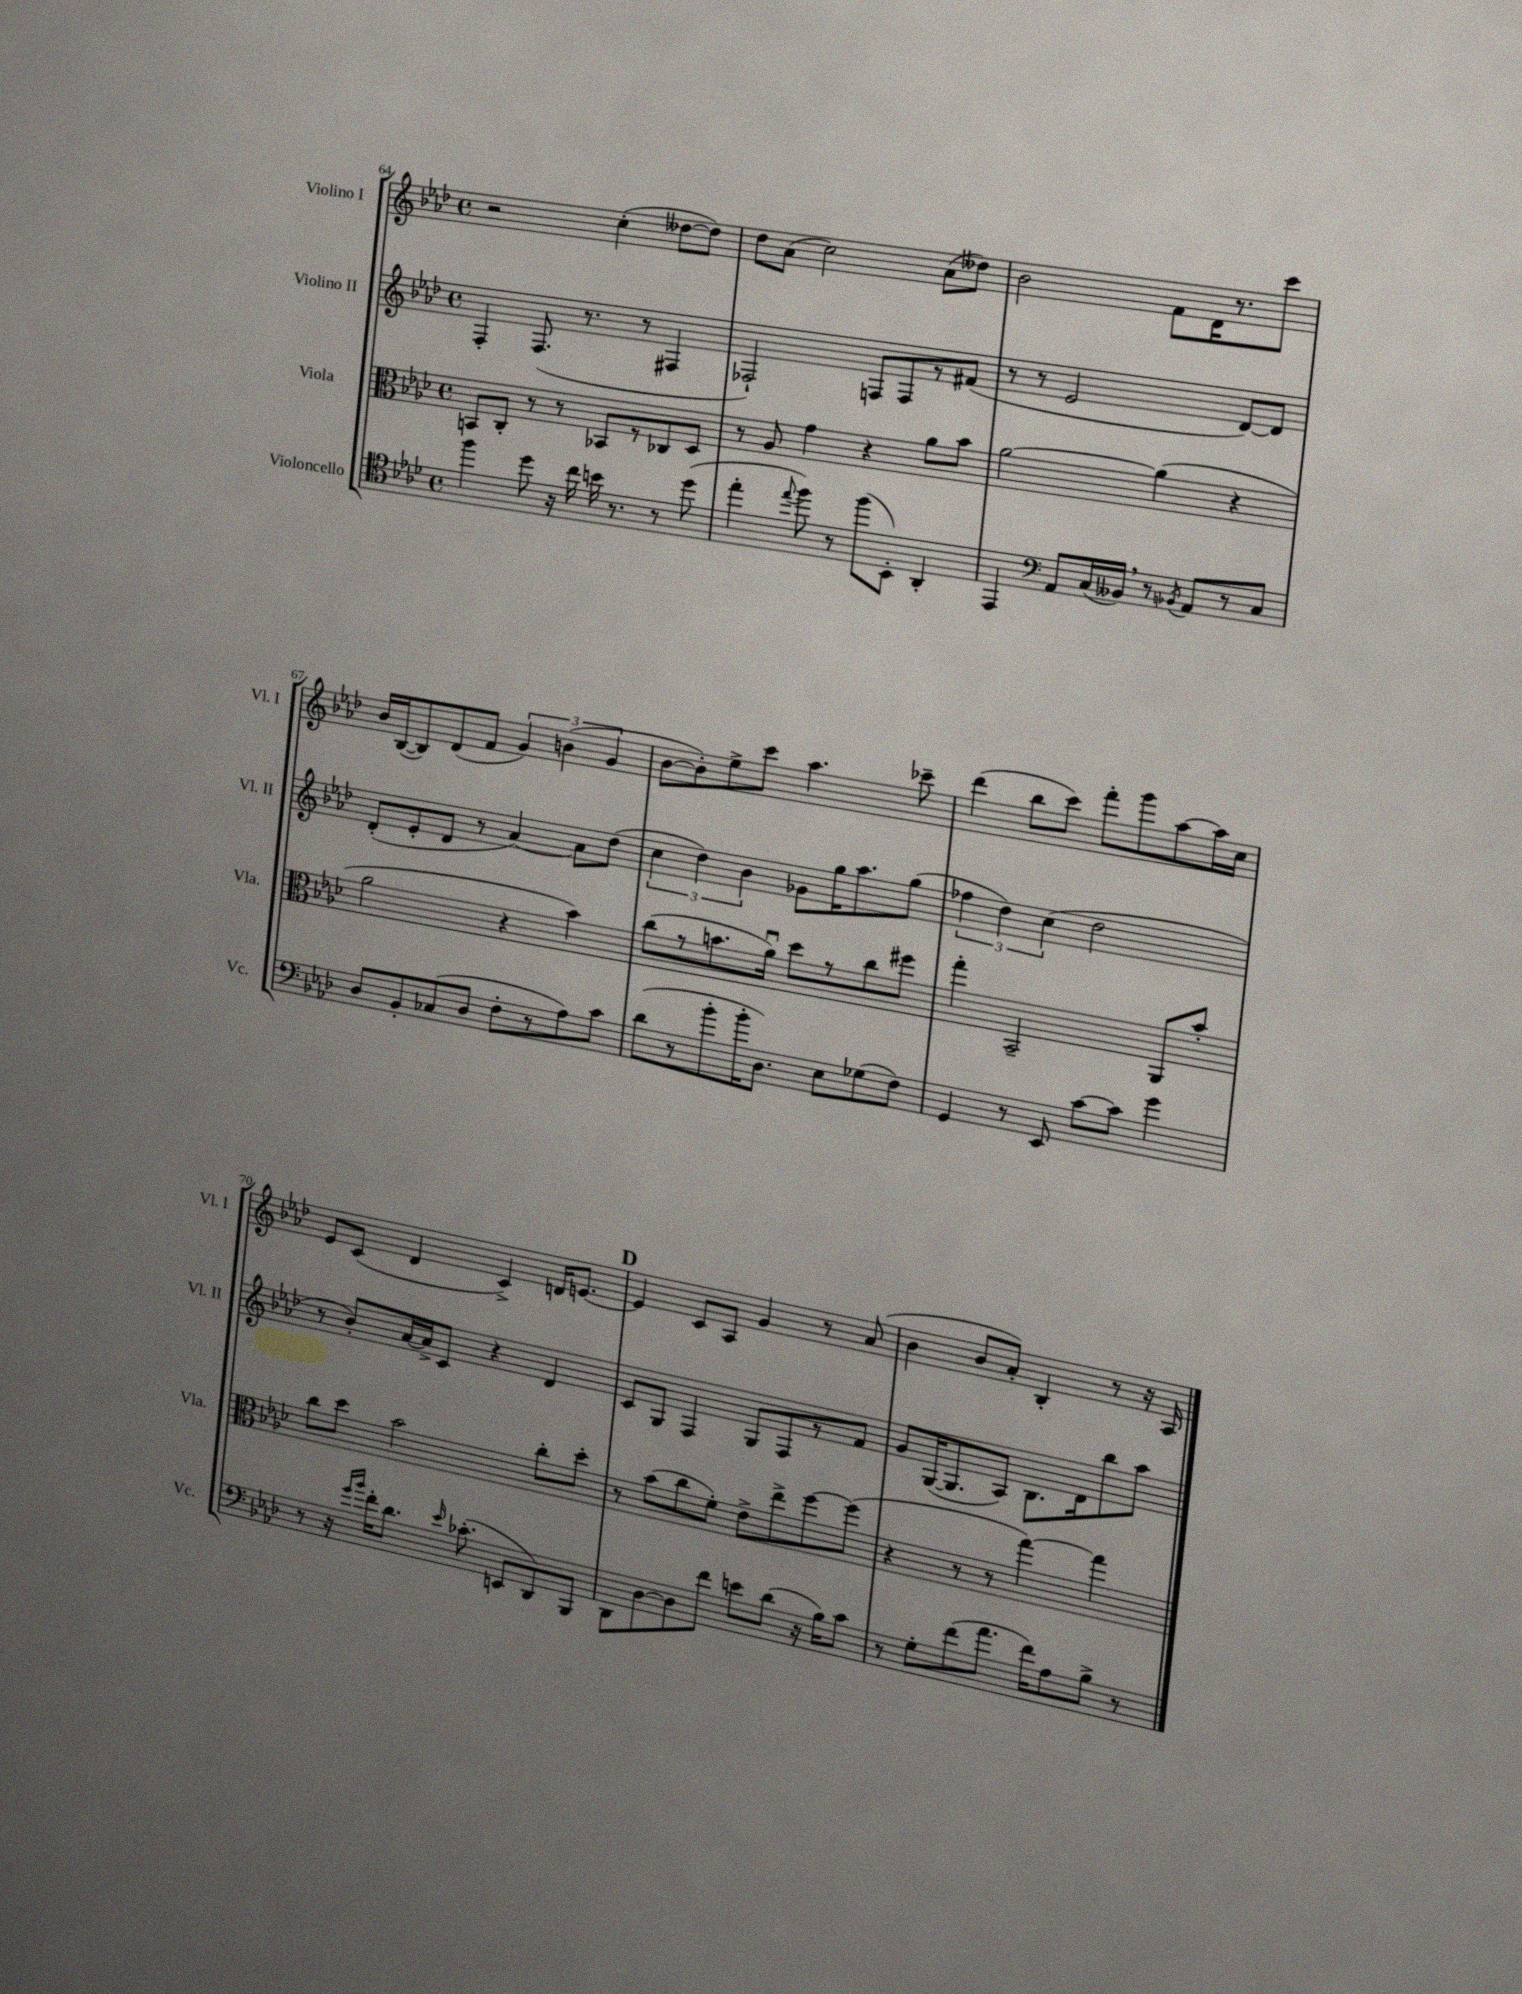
<<
\new StaffGroup <<
\new Staff = "s0" \with { instrumentName = "Violino I" shortInstrumentName = "Vl. I" } {
    \clef treble \key aes \major \defaultTimeSignature \time 4/4
    \autoBeamOff r2 c''4-.( deses''8[~ deses''8]) |
    des''8[ aes'8]( c''2) aes'8[( deses''8]) |
    bes'2 f'8[ des'16 r8. c'''8] |
    bes'16[ bes16~( bes8) des'8( f'8] \tuplet 3/2 { g'4) b'4( g'4 } |
    bes'8[~ bes'8-.) ees''8-> c'''8] aes''4. ces'''8-- |
    des'''4( bes''8[ c'''8]) f'''8[-. g'''8 aes''8~ aes''16 c''16] |
    ees'8[ c'8]( des'4 c'4->) d'16[ e'8.]~ |
    \mark \markup { \bold "D" } e'4 c'8[ aes8] g'4 r8 aes'8( |
    bes'4 bes'8[ aes'8]-.) bes4-. r8 r16 aes16 \bar "|." |
}
\new Staff = "s1" \with { instrumentName = "Violino II" shortInstrumentName = "Vl. II" } {
    \clef treble \key aes \major \defaultTimeSignature \time 4/4
    \autoBeamOff f4-. f8.( r8. r8 fis4 |
    fes2-!) f8[ f8 r8 fis'8]( |
    r8 r8 ees'2 des'8[~) des'8] |
    des'8[-.( ees'8-. des'8] r8 aes'4~) aes'8[ des''8]( |
    \tuplet 3/2 { c''4 des''4) bes'4 } ges'8[ g''16 aes''8. g''8]( |
    \tuplet 3/2 { fes''4 des''4) c''4( } des''2 |
    r8 bes'8[-.) aes'16~ aes'16-> c'8] r4 des'4 |
    \mark \markup { \bold "D" } c'8[ g8] f4 g8[ f8 r8 f'8] |
    g'8[ g16~( g8. aes8]) bes8.[ des'16 bes''8 aes''8] \bar "|." |
}
\new Staff = "s2" \with { instrumentName = "Viola" shortInstrumentName = "Vla." } {
    \clef alto \key aes \major \defaultTimeSignature \time 4/4
    \autoBeamOff b,8[ c8]-. r8 r8 bes,8[ r8 ces8 des8] |
    r8 aes8 g'4 r4 aes'8[ bes'8] |
    aes'2~ aes'4( r4 |
    aes'2 r4 bes'4) |
    c''8[( r8 b'8. aes'16]\downbow) des''8[ r8 c''8 fis''8] |
    g''4-. bes,2-- aes,8[ bes'8]-. |
    c''8[ des''8] bes'2 c''8[-. des''8]-. |
    \mark \markup { \bold "D" } r8 bes'8[( c''8 f'8]-.) ees'8[-> ees''8-> f''8~ f''8]( |
    r4 r8 r8 g''4~) g''4 \bar "|." |
}
\new Staff = "s3" \with { instrumentName = "Violoncello" shortInstrumentName = "Vc." } {
    \clef tenor \key aes \major \defaultTimeSignature \time 4/4
    \autoBeamOff f''4 des''8 r16 c''16 b'16 r8. r8 des''8( |
    ees''4-. \appoggiatura { ees''8 } f''8) r8 f''8[( bes,8]-.) aes,4-. |
    ees,4 \clef bass aes,8[ c16( beses,16]) \breathe r8 \acciaccatura { bes,8 } aes,8[ r8 c8] |
    des8[ bes,8-. ces8( des8] f8[-. r8 aes8) c'8] |
    des'8[( r8 bes'8-. bes'16-. des8.]) ees8[ ges8( f8]) |
    g,4 r8 ees,8 c'8[~ c'8] g'4 |
    r8 r16 \grace { g'16[ bes'16] } f'16[-. des'8.] \grace { ees'16 } ces'8.-.( e,8[ des,8) bes,,8] |
    \mark \markup { \bold "D" } des,8[ des8~ des8 f'8] e'8[ des'8]( r16 bes16[) c'8] |
    r8 g8[-. f'8( aes'8.] f'16[) aes8 bes8]-> r8 \bar "|." |
}
>>
>>
\layout { \context { \Score currentBarNumber = #64 } }
